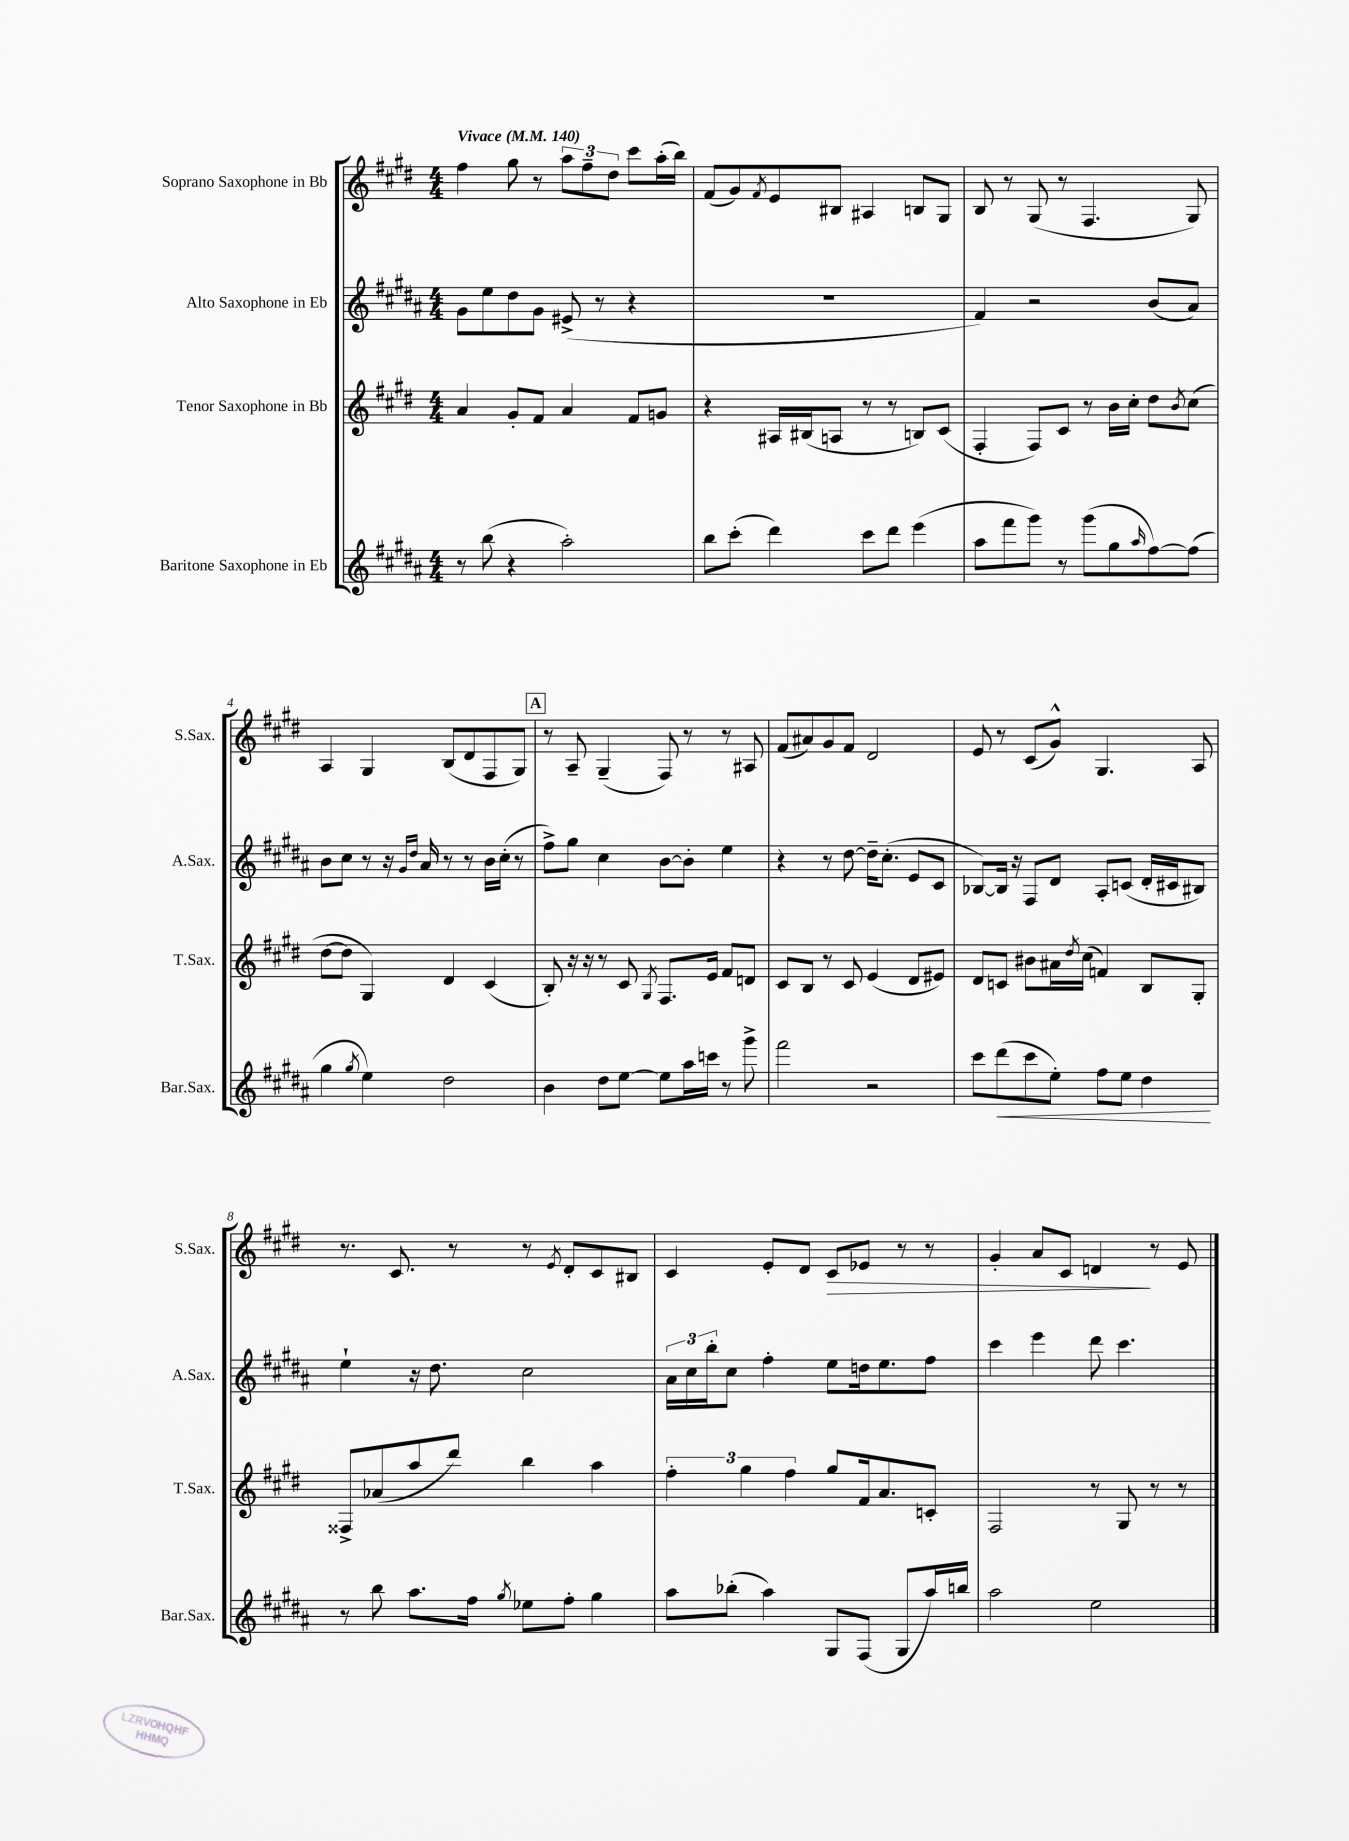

**kern	**dynam	**kern	**kern	**kern	**dynam
*part4	*part4	*part3	*part2	*part1	*part1
*staff4	*staff4	*staff3	*staff2	*staff1	*staff1
*I"Baritone Saxophone in Eb	*	*I"Tenor Saxophone in Bb	*I"Alto Saxophone in Eb	*I"Soprano Saxophone in Bb	*
*I'Bar.Sax.	*	*I'T.Sax.	*I'A.Sax.	*I'S.Sax.	*
*clefG2	*	*clefG2	*clefG2	*clefG2	*
*k[f#c#g#d#a#]	*	*k[f#c#g#d#]	*k[f#c#g#d#a#]	*k[f#c#g#d#]	*
*M4/4	*	*M4/4	*M4/4	*M4/4	*
*MM140	*	*MM140	*MM140	*MM140	*
=1	=1	=1	=1	=1	=1
!	!	!	!	!LO:TX:a:B:t=Vivace	!
8r	.	4a/	8g#\L	4ff#\	.
(8bb\	.	.	8ee\	.	.
4r	.	8g#'/L	8dd#\	8gg#\	.
.	.	8f#/J	8g#\J	8r	.
2aa#'\)	.	4a/	(8e#X^/	12aa\L	.
.	.	.	.	12ff#~\	.
.	.	.	8r	.	.
.	.	.	.	12dd#\J	.
.	.	8f#/L	4r	8ccc#\L	.
.	.	8gn/J	.	(16aa'\L	.
.	.	.	.	16bb\JJ)	.
=2	=2	=2	=2	=2	=2
8bb\L	.	4r	1r	(8f#/L	.
(8ccc#'\J	.	.	.	8g#/)	.
.	.	.	.	8qf#/	.
4ddd#\)	.	16A#X/LL	.	8e/	.
.	.	(16B#X/J	.	.	.
.	.	8An/J	.	8B#X/J	.
8ccc#\L	.	8r	.	4A#X/	.
8ddd#\J	.	8r	.	.	.
(4eee\	.	8Bn/L)	.	8Bn/L	.
.	.	(8c#/J	.	8G#/J	.
=3	=3	=3	=3	=3	=3
8aa#\L	.	4F#'/	4f#/)	8B/	.
8fff#\	.	.	.	8r	.
8ggg#\J)	.	8F#/L)	2r	(8G#/	.
8r	.	8c#/J	.	8r	.
(8ggg#\L	.	8r	.	4.F#/	.
8gg#\	.	16b\LL	.	.	.
.	.	16cc#'\JJ	.	.	.
16qqaa#/	.	.	.	.	.
[8ff#\)	.	8dd#\L	(8b/L	.	.
.	.	8qb/	.	.	.
(8ff#\J]	.	(8cc#\J	8a#/J)	8G#/)	.
!!LO:LB:g=z
=4	=4	=4	=4	=4	=4
4gg#\	.	[8dd#\L	8b\L	4A/	.
.	.	8dd#\J]	8cc#\J	.	.
8qgg#/	.	.	.	.	.
4ee\)	.	4G#/)	8r	4G#/	.
.	.	.	16r	.	.
.	.	.	16qqg#/LL	.	.
.	.	.	16qqdd#/JJ	.	.
.	.	.	16a#/	.	.
2dd#\	.	4d#/	8r	(8B/L	.
.	.	.	8r	8d#/	.
.	.	(4c#/	16b\LL	8F#/	.
.	.	.	(16cc#'\JJ	.	.
.	.	.	8r	8G#/J)	.
!!LO:REH:place=s1:t=A
=5	=5	=5	=5	=5	=5
4b\	.	8B'/)	8ff#^\L)	8r	.
.	.	16r	8gg#\J	8A~/	.
.	.	16r	.	.	.
8dd#\L	.	8r	4cc#\	(4G#~/	.
[8ee\J	.	8c#/	.	.	.
.	.	8qG#/	.	.	.
8ee\L]	.	8.F#/L	[8b\L	8F#/)	.
16aa#\L	.	.	8b'\J]	8r	.
16cccn\JJ	.	16e/Jk	.	.	.
8r	.	8f#/L	4ee\	8r	.
8ggg#^\	.	8dn/J	.	8A#X/	.
=6	=6	=6	=6	=6	=6
2fff#\	.	8c#/L	4r	(8f#/L	.
.	.	8B/J	.	8a#X/)	.
.	.	8r	8r	8g#/	.
.	.	8c#/	[8dd#\	8f#/J	.
2r	.	(4e/	16dd#~\KL]	2d#/	.
.	.	.	(8.cc#'\J	.	.
.	.	8d#/L	8e/L	.	.
.	.	8e#X/J)	8c#/J	.	.
=7	=7	=7	=7	=7	=7
8ccc#\L	.	8d#/L	[8B-X/L)	8e/	.
!	!LO:HP:b	!	!	!	!
(8ddd#\	<	8cn/J	16B-/Jk]	8r	.
.	.	.	16r	.	.
8ccc#\	.	8b#X\L	8F#/L	(8c#/L	.
8ee'\J)	.	16a#X\L	8d#/J	8g#^^/J)	.
.	.	8qdd#/	.	.	.
.	.	(16cc#\JJ	.	.	.
8ff#\L	.	4fn/)	8A#'/L	4.G#/	.
8ee\J	.	.	(8cn/J	.	.
4dd#\	.	8B/L	16d#'/LL	.	.
.	.	.	16c#X/J	.	.
.	.	8G#'/J	8B#X/J)	8A/	.
.	[	.	.	.	.
!!LO:LB:g=z
=8	=8	=8	=8	=8	=8
8r	.	8F##X^/L	4ee`\	8.r	.
8bb\	.	(8a-X/	.	.	.
.	.	.	.	8.c#/	.
8.aa#\L	.	8aa/	16r	.	.
.	.	.	8.dd#\	.	.
.	.	8ddd#/J)	.	8r	.
16ff#\Jk	.	.	.	.	.
8qgg#/	.	.	.	.	.
8ee-X\L	.	4bb\	2cc#\	8r	.
.	.	.	.	8qe/	.
8ff#'\J	.	.	.	8d#'/L	.
4gg#\	.	4aa\	.	8c#/	.
.	.	.	.	8B#X/J	.
=9	=9	=9	=9	=9	=9
8aa#\L	.	6ff#'\	24a#\LL	4c#/	.
.	.	.	24cc#\	.	.
.	.	.	24bb'\J	.	.
(8bb-X'\J	.	.	8cc#\J	.	.
.	.	6gg#\	.	.	.
4aa#\)	.	.	4ff#'\	8e'/L	.
.	.	6ff#\	.	.	.
.	.	.	.	8d#/J	.
!	!	!	!	!	!LO:HP:b
8G#/L	.	8gg#/L	8ee\L	8c#/L	>
(8F#/J	.	16f#/k	16ddn\k	8e-X/J	.
.	.	8.a/	8.ee\	.	.
8G#/L	.	.	.	8r	.
16aa#/L)	.	8cn'/J	8ff#\J	8r	.
16bbn/JJ	.	.	.	.	.
=10	=10	=10	=10	=10	=10
2aa#\	.	2F#/	4ccc#\	4g#'/	.
.	.	.	4eee\	8a/L	.
.	.	.	.	8c#/J	.
2ee\	.	8r	8ddd#\	4dn/	.
.	.	8G#/	4.ccc#\	.	.
.	.	8r	.	8r	]
.	.	8r	.	8e/	.
==	==	==	==	==	==
*-	*-	*-	*-	*-	*-
